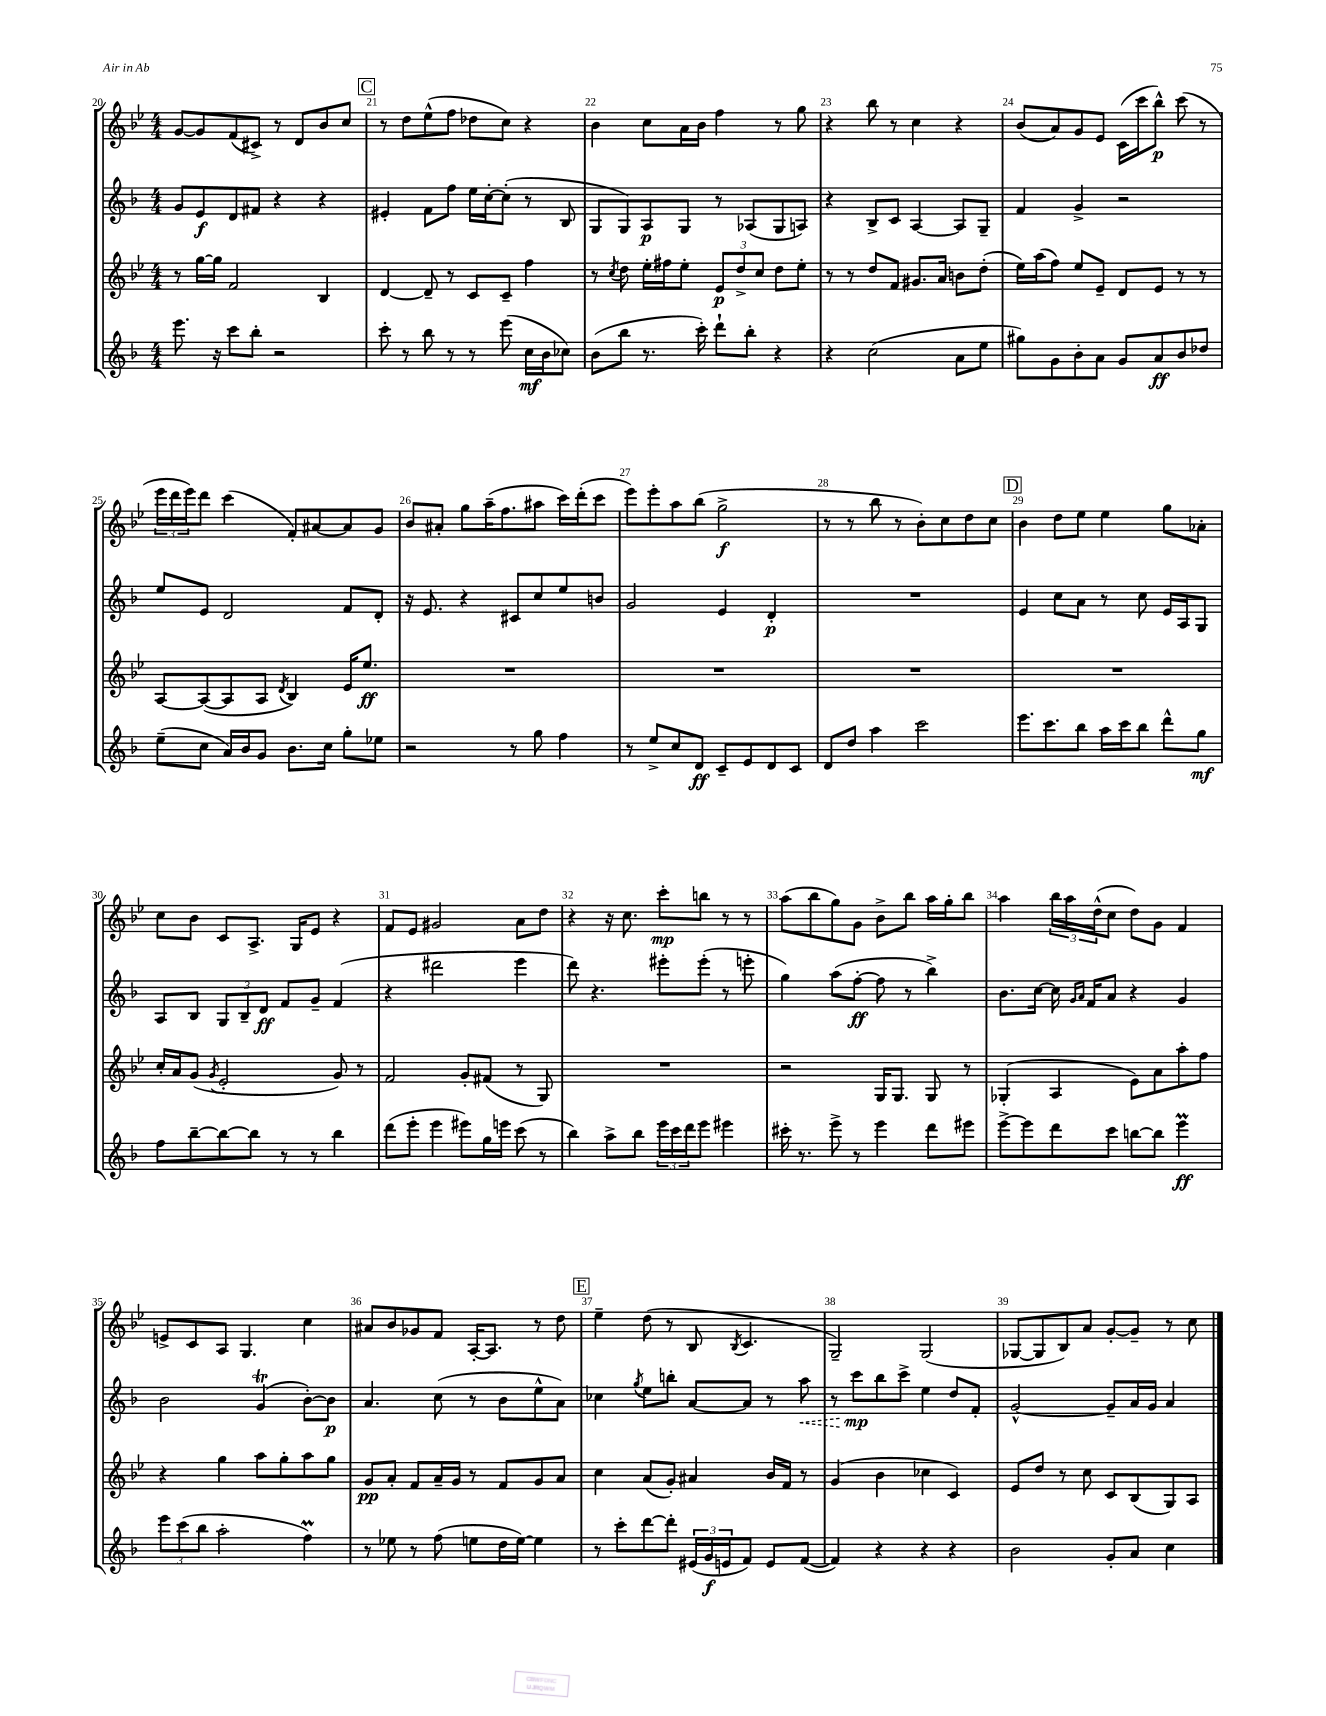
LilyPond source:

<<
\new StaffGroup <<
\new Staff = "s0" {
    \clef treble \key bes \major \numericTimeSignature \time 4/4
    g'8~ g'8 f'8( cis'8->) r8 d'8 bes'8 c''8 |
    \mark \markup { \box "C" } r8 d''8 ees''8-^( f''8 des''8 c''8) r4 |
    bes'4 c''8 a'16 bes'16 f''4 r8 g''8 |
    r4 bes''8 r8 c''4 r4 |
    bes'8( a'8) g'8 ees'8 c'16( c'''16 bes''8-^\p) c'''8( r8 |
    \tuplet 3/2 { ees'''16 d'''16 ees'''16) } d'''8 c'''4( f'8-.) ais'8~ ais'8 g'8 |
    bes'8 ais'8-. g''8 a''16--( f''8. ais''8 c'''16) d'''16-.( c'''8 |
    ees'''8) ees'''8-. a''8 bes''8( g''2->\f |
    r8 r8 bes''8 r8 bes'8-.) c''8 d''8 c''8 |
    \mark \markup { \box "D" } bes'4 d''8 ees''8 ees''4 g''8 aes'8-. |
    c''8 bes'8 c'8 a8.-> g16 ees'8 r4 |
    f'8 ees'8 gis'2 a'8 d''8 |
    r4 r16 c''8. c'''8-.\mp b''8 r8 r8 |
    a''8( bes''8 g''8) g'8 bes'8-> bes''8 a''16 g''16-. bes''8 |
    a''4 \tuplet 3/2 { bes''16 a''16 d''16-^( } c''8 d''8) g'8 f'4 |
    e'8-> c'8 a8 g4. c''4 |
    ais'8 bes'8 ges'8 f'8 a16~-. a8. r8 d''8 |
    \mark \markup { \box "E" } ees''4-- d''8( r8 bes8 \acciaccatura { bes8 } c'4. |
    g2--) g2( |
    ges8~ ges8 bes8) a'8 g'8~-. g'8-- r8 c''8 \bar "|." |
}
\new Staff = "s1" {
    \clef treble \key f \major \numericTimeSignature \time 4/4
    g'8 e'8\f d'8 fis'8 r4 r4 |
    \mark \markup { \box "C" } eis'4-. f'8 f''8 e''16 c''16~-. c''8-.( r8 bes8 |
    g8 g8) a8\p g8 r8 aes8( g8 a8) |
    r4 bes8-> c'8 a4~ a8 g8-- |
    f'4 g'4-> r2 |
    e''8 e'8 d'2 f'8 d'8-. |
    r16 e'8. r4 cis'8 c''8 e''8 b'8 |
    g'2 e'4 d'4-.\p |
    R1 |
    \mark \markup { \box "D" } e'4 c''8 a'8 r8 c''8 e'16 a16 g8 |
    a8 bes8 \tuplet 3/2 { g8 bes8-- d'8\ff } f'8 g'8-- f'4( |
    r4 dis'''2 e'''4 |
    d'''8) r4. eis'''8-. eis'''8-.( r8 e'''8-. |
    g''4) a''8( f''8~-.\ff f''8 r8 bes''4->) |
    bes'8. c''16~ c''16 \grace { g'16 a'16 } f'16 a'8 r4 g'4 |
    bes'2 g'4\trill( bes'8~-.) bes'8\p |
    a'4. c''8( r8 bes'8 e''8-^ a'8) |
    \mark \markup { \box "E" } ces''4 \acciaccatura { g''8 } e''8 b''8-. a'8~ a'8 r8 \once \override Hairpin.style = #'dashed-line a''8\< |
    r8 c'''8\mp\! bes''8 c'''8-> e''4 d''8 f'8-. |
    g'2~-^ g'8-- a'16 g'16 a'4 \bar "|." |
}
\new Staff = "s2" {
    \clef treble \key bes \major \numericTimeSignature \time 4/4
    r8 g''16~ g''16 f'2 bes4 |
    \mark \markup { \box "C" } d'4~ d'8-- r8 c'8 c'8-- f''4 |
    r8 \acciaccatura { c''8 } d''8 ees''16-. fis''16 ees''8-. \tuplet 3/2 { ees'8\p d''8-> c''8 } d''8 ees''8-. |
    r8 r8 d''8 f'8 gis'8. a'16 b'8 d''8-.( |
    ees''16) a''16( f''8) ees''8 ees'8-- d'8 ees'8 r8 r8 |
    a8~ a8~( a8 a8 \acciaccatura { d'8 } bes4) ees'16 ees''8.\ff |
    R1 |
    R1 |
    R1 |
    \mark \markup { \box "D" } R1 |
    c''16-. a'16 g'8( \acciaccatura { g'8 } ees'2-. g'8) r8 |
    f'2 g'8-. fis'8( r8 g8) |
    R1 |
    r2 g16 g8. g8 r8 |
    ges4-.( a4 ees'8) a'8 a''8-. f''8 |
    r4 g''4 a''8 g''8-. a''8 g''8 |
    g'8\pp a'8-. f'8 a'16-- g'16 r8 f'8 g'8 a'8 |
    \mark \markup { \box "E" } c''4 a'8( g'8-.) ais'4 bes'16 f'16 r8 |
    g'4( bes'4 ces''4 c'4) |
    ees'8 d''8 r8 c''8 c'8 bes8( g8) a8 \bar "|." |
}
\new Staff = "s3" {
    \clef treble \key f \major \numericTimeSignature \time 4/4
    e'''8. r16 c'''8 bes''8-. r2 |
    \mark \markup { \box "C" } c'''8-. r8 bes''8 r8 r8 e'''8( c''16\mf bes'16 ces''8) |
    bes'8( bes''8 r8. c'''16-.) d'''8-! bes''8-. r4 |
    r4 c''2( a'8 e''8 |
    gis''8) g'8 bes'8-. a'8 g'8 a'8\ff bes'8 des''8 |
    e''8--( c''8 a'16) bes'16 g'8 bes'8. c''16 g''8-. ees''8 |
    r2 r8 g''8 f''4 |
    r8 e''8-> c''8 d'8\ff c'8-- e'8 d'8 c'8 |
    d'8 d''8 a''4 c'''2 |
    \mark \markup { \box "D" } e'''8. c'''8. bes''8 a''16 c'''16 bes''8 d'''8-^ g''8\mf |
    f''8 bes''8~-- bes''8~ bes''8 r8 r8 bes''4 |
    d'''8( e'''8-. e'''4 eis'''8) g''16 e'''16 c'''8( r8 |
    bes''4) a''8-> bes''8 \tuplet 3/2 { e'''16 c'''16 d'''16 } e'''8 eis'''4 |
    cis'''16-. r8. e'''8-> r8 e'''4 d'''8 eis'''8 |
    e'''8~-> e'''8 d'''8 c'''8 b''8~ b''8 e'''4\prall\ff |
    \tuplet 3/2 { e'''8 c'''8( bes''8 } a''2-. f''4\prall) |
    r8 ees''8 r8 f''8( e''8 d''16 e''16~) e''4 |
    \mark \markup { \box "E" } r8 c'''8-. d'''8~ d'''8-. \tuplet 3/2 { eis'16( g'16\f e'16 } f'8) e'8 f'8~( |
    f'4) r4 r4 r4 |
    bes'2 g'8-. a'8 c''4 \bar "|." |
}
>>
>>
\layout { \context { \Score currentBarNumber = #20 \override BarNumber.break-visibility = ##(#f #t #t) barNumberVisibility = #all-bar-numbers-visible } }
